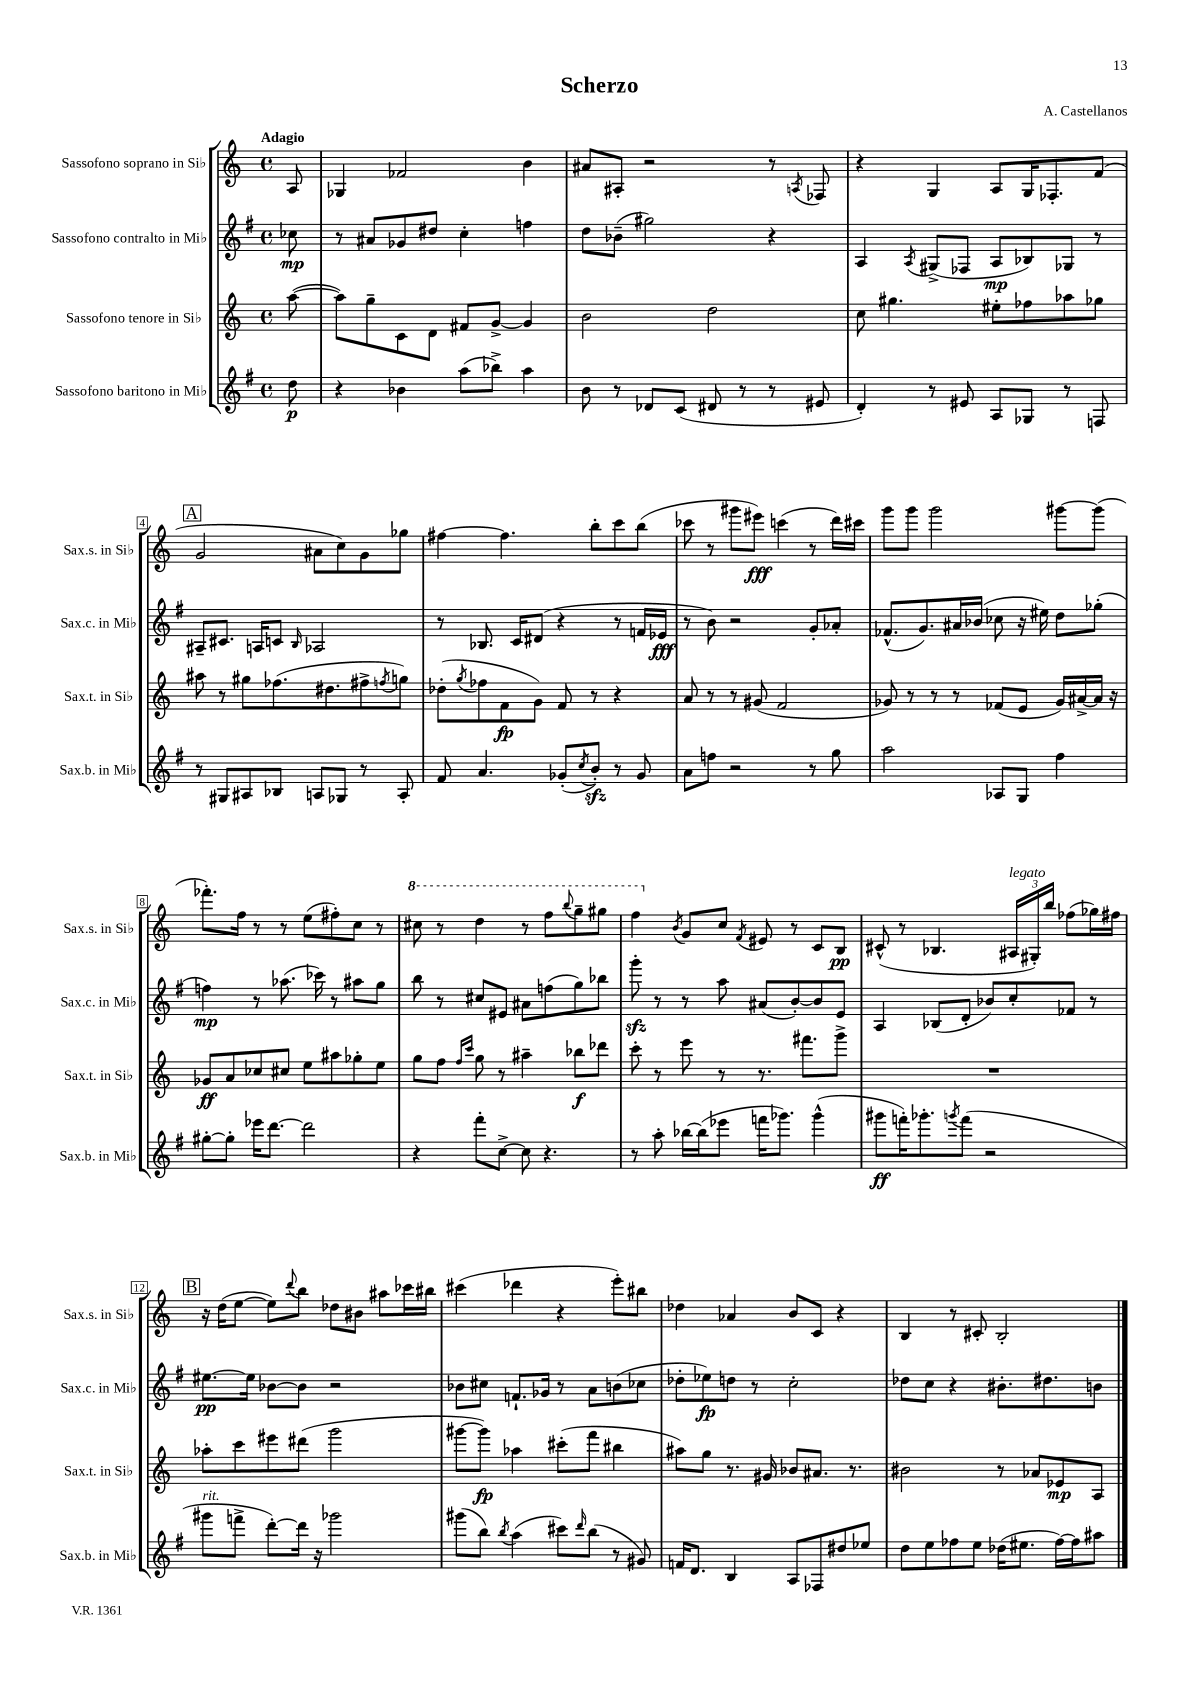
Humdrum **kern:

**kern	**kern	**kern	**kern
*staff4	*staff3	*staff2	*staff1
*clefG2	*clefG2	*clefG2	*clefG2
*k[f#]	*k[]	*k[f#]	*k[]
*M4/4	*M4/4	*M4/4	*M4/4
*met(c)	*met(c)	*met(c)	*met(c)
8dd	([8aa	8cc-	8A
=	=	=	=
4r	8aa])	8r	4G-
.	8gg~	8a#	.
4b-	8c	8g-	2f-
.	8d	8dd#	.
(8aa	8f#	4cc'	.
8bb-^)	[8g^	.	.
4aa	4g]	4ff	4b
=	=	=	=
8b	2b	8dd	8a#
8r	.	(8b-~	8A#'
8d-	.	2gg#)	2r
(8c	.	.	.
8d#	2dd	.	.
8r	.	.	.
8r	.	4r	8r
.	.	.	8qA
8e#	.	.	8F-
=	=	=	=
4d')	8cc	4A	4r
.	4.gg#	.	.
.	.	8qA	.
8r	.	(8G#^	4G
8e#	.	8F-	.
8A	8ee#'	8A	8A
8G-	8ff-	8B-)	16G
.	.	.	8.F-'
8r	8aa-	8G-	.
8F	8gg-	8r	(8f
=	=	=	=
8r	8aa#	8A#~	2g
8G#	8r	8.c#	.
8A#	8gg#	.	.
.	.	16A	.
8B-	(8.ff-	8c	.
.	.	16qqB	.
8A	.	2A-	8a#
.	8.dd#	.	.
8G-	.	.	8cc)
8r	8ff#^	.	8g
.	8qff	.	.
8A'	8gg)	.	8gg-
=	=	=	=
8f#	(8dd-'	8r	[4ff#
.	8qgg	.	.
4.a	8ff-	8.B-	.
.	8f	.	4.ff#]
.	.	16c	.
.	8g)	(8d#	.
(8g-'	8f	4r	.
8qcc	.	.	.
8b')	8r	.	8bb'
8r	4r	8r	8ccc
8g-	.	16f	(8bb
.	.	16e-	.
=	=	=	=
8a	8a	8r	8ccc-
8ff	8r	8b)	8r
2r	8r	2r	8ggg#
.	(8g#	.	8eee#)
.	2f	.	(4ccc
8r	.	8g'	8r
8gg	.	8a-'	16ddd)
.	.	.	16ccc#
=	=	=	=
2aa	8g-)	(8.f-^^	8ggg
.	8r	.	8ggg
.	.	8.g)	.
.	8r	.	2ggg
.	8r	16a#	.
.	.	(16b-	.
8A-	(8f-	8cc-	.
8G	8e	16r	.
.	.	16ee#)	.
4ff#	16g-)	8dd	[8ggg#
.	[16a#^	.	.
.	16a#]	(8gg-'	(8ggg#]
.	16r	.	.
=	=	=	=
[8gg#'	8g-	4ff)	8.fff-')
8gg#']	8a	.	.
.	.	.	16ff
16eee-	8cc-	8r	8r
[8.ddd	.	.	.
.	8cc#	(8.aa-	8r
2ddd]	8ee	.	(8ee
.	.	16ccc-)	.
.	8aa#	8r	8ff#')
.	8gg-'	8aa#	8cc
.	8ee	8gg	8r
=	=	=	=
4r	8gg	8bb	8ccc#
.	8ff	8r	8r
.	16qqff	.	.
.	16qqccc	.	.
8fff#'	8gg	8cc#	4ddd
[8cc^	8r	8e#	.
8cc]	4aa#~	8a#	8r
4.r	.	(8ff	8fff
.	.	.	8qqbbb
.	8bb-	8gg)	8ggg~
.	8ddd-	8bb-	8ggg#
=	=	=	=
8r	8ccc'	8ggg'	4fff
8aa'	8r	8r	.
.	.	.	8qb
[16bb-	8eee	8r	8g
(16bb-]	.	.	.
8eee-	8r	8aa	8cc
.	.	.	8qf
16fff	8.r	(8a#	8e#
8.ggg-)	.	.	.
.	.	[8b')	8r
.	8.fff#	.	.
(4ggg-^^	.	8b]	8c
.	8ggg^	8e	8B
=	=	=	=
8ggg#	1r	4A	(8c#^^
16fff')	.	.	8r
8.ggg-'	.	.	.
.	.	(8B-	4.B-
8qggg	.	.	.
(8fff	.	8d'	.
2r	.	8b-)	.
.	.	8cc'	24A#
.	.	.	24G#')
.	.	.	24bb
.	.	8f-	(8ff-
.	.	8r	16gg-)
.	.	.	16ff#
=	=	=	=
8ggg#	8aa-'	[8.ee#	16r
.	.	.	(16dd
8fff^	8ccc	.	[8ee
.	.	16ee#]	.
[8ddd')	8eee#	[8b-	8ee])
.	.	.	8qqddd
16ddd]	(8ddd#	8b-]	8bb
16r	.	.	.
2ggg-	2ggg	2r	8dd-
.	.	.	8b#
.	.	.	8aa#
.	.	.	16ccc-
.	.	.	16bb#
=	=	=	=
(8ggg#	[8ggg#	8b-	(4ccc#
8bb)	8ggg#])	8cc#	.
8qbb	.	.	.
(4aa	4aa-	8.f`	4ddd-
.	.	16g-	.
8ccc#)	(8ccc#'	8r	4r
16qqddd	.	.	.
(8bb	8fff	8a	.
8r	4bb#	(8b	8eee')
8g#)	.	8cc-	8bb#
=	=	=	=
16f	8aa#)	8dd-'	4dd-
8.d	.	.	.
.	8gg	8ee-)	.
4B	8.r	8dd	4a-
.	.	8r	.
.	16g#	.	.
8A	8b-	2cc'	8b
8F-	8.a#	.	8c
8dd#	.	.	4r
.	8.r	.	.
8ee-	.	.	.
=	=	=	=
8dd	2b#	8dd-	4B
8ee	.	8cc	.
8ff-	.	4r	8r
8ee	.	.	8c#'
(16dd-	8r	8.b#'	2B'
8.ee#	.	.	.
.	8a-	.	.
.	.	8.dd#	.
[16ff-)	8e-	.	.
16ff-]	.	.	.
8aa#	8A	8b	.
==	==	==	==
*-	*-	*-	*-
